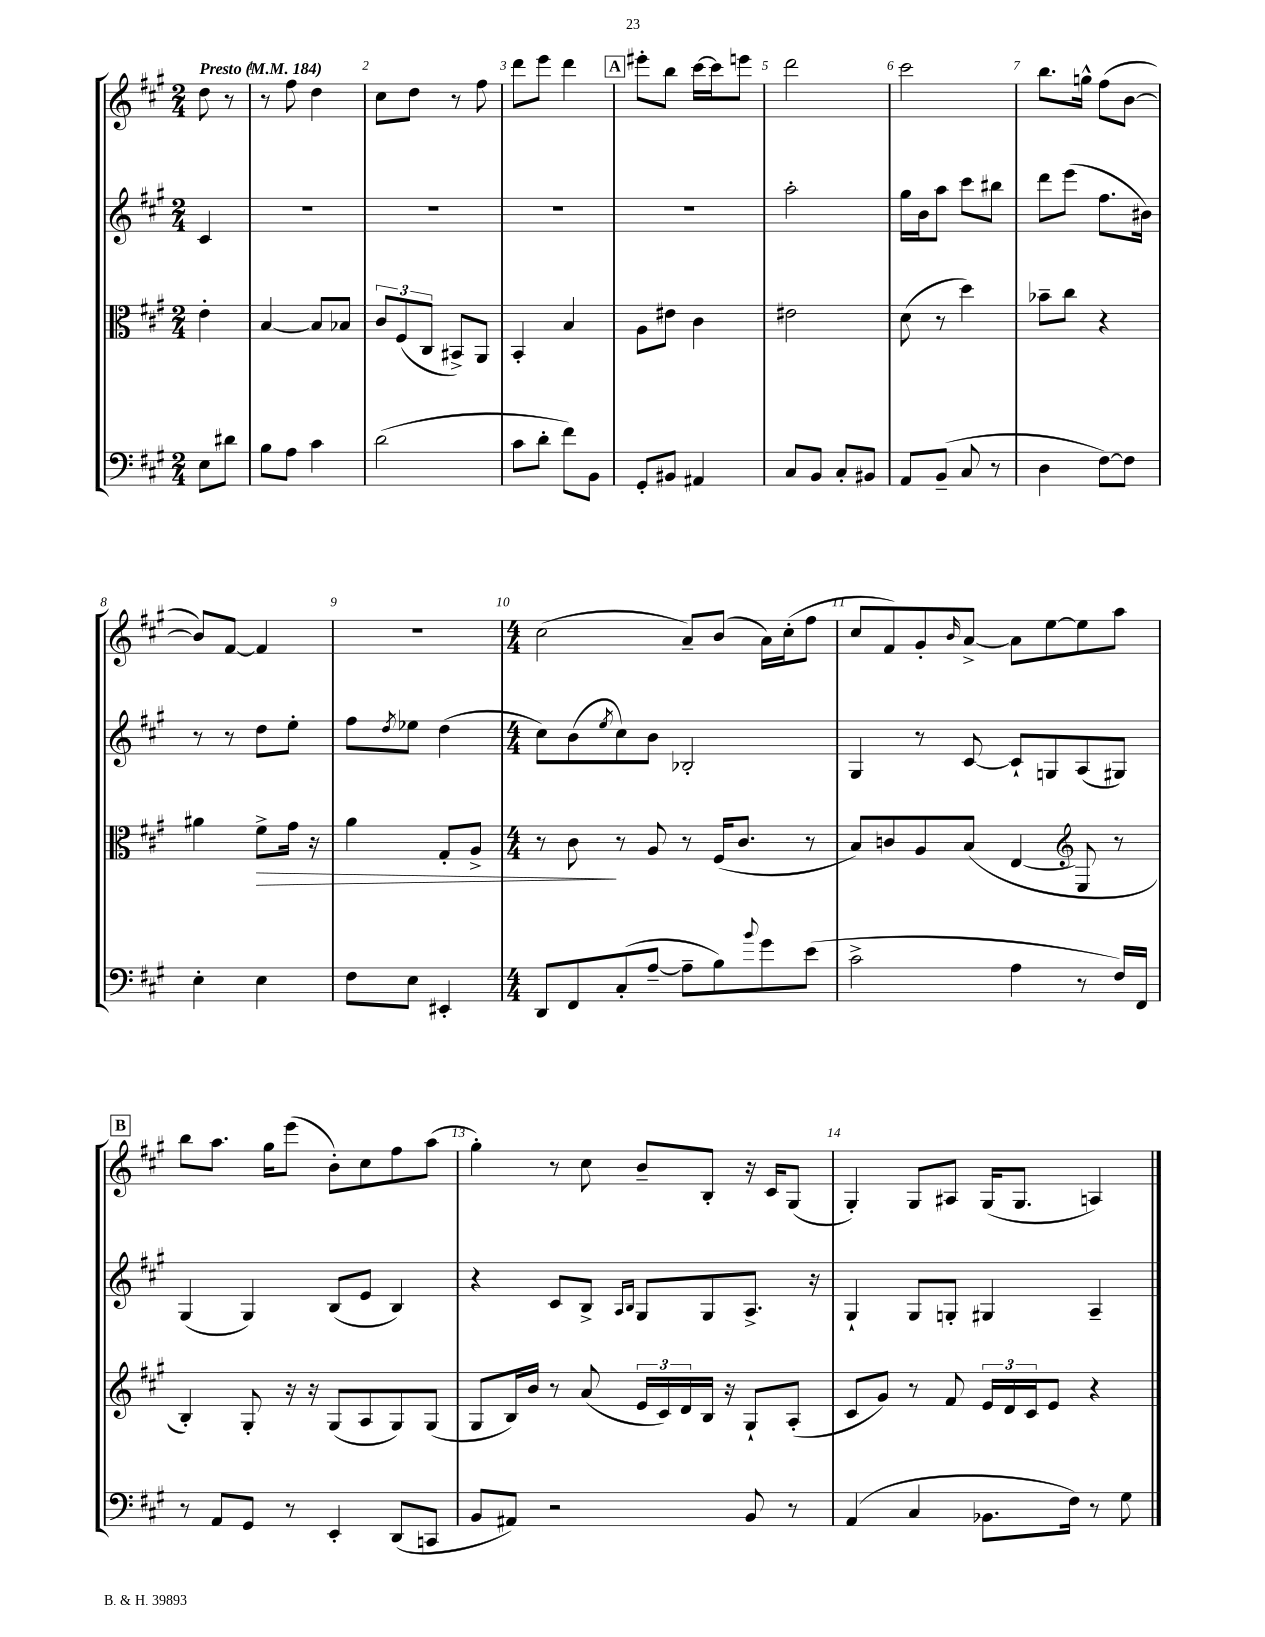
<<
\new StaffGroup <<
\new Staff = "s0" {
    \clef treble \key a \major \numericTimeSignature \time 2/4 \partial 4 \tempo "Presto" 4 = 184
    d''8 r8 |
    r8 fis''8 d''4 |
    cis''8 d''8 r8 fis''8 |
    d'''8 e'''8 d'''4 |
    \mark \markup { \box "A" } eis'''8-. b''8 cis'''16~ cis'''16 e'''8 |
    d'''2 |
    cis'''2 |
    b''8. g''16-^ fis''8( b'8~ |
    b'8) fis'8~ fis'4 |
    R2 |
    \numericTimeSignature \time 4/4 cis''2( a'8--) b'8( a'16) cis''16-.( fis''8 |
    cis''8 fis'8) gis'8-. \grace { b'16 } a'8~-> a'8 e''8~ e''8 a''8 |
    \mark \markup { \box "B" } b''8 a''8. gis''16 e'''8( b'8-.) cis''8 fis''8 a''8( |
    gis''4-.) r8 cis''8 b'8-- b8-. r16 cis'16 gis8( |
    gis4-.) gis8 ais8 gis16( gis8. a4) \bar "|." |
}
\new Staff = "s1" {
    \clef treble \key a \major \numericTimeSignature \time 2/4 \partial 4
    cis'4 |
    R2 |
    R2 |
    R2 |
    \mark \markup { \box "A" } R2 |
    a''2-. |
    gis''16 b'16 a''8 cis'''8 bis''8 |
    d'''8 e'''8( fis''8. bis'16) |
    r8 r8 d''8 e''8-. |
    fis''8 \acciaccatura { d''8 } ees''8 d''4( |
    \numericTimeSignature \time 4/4 cis''8) b'8( \acciaccatura { e''8 } cis''8) b'8 bes2-. |
    gis4 r8 cis'8~ cis'8-! g8 a8( gis8) |
    \mark \markup { \box "B" } gis4( gis4) b8( e'8 b4) |
    r4 cis'8 b8-> \grace { a16 b16 } gis8 gis8 a8.-> r16 |
    gis4-! gis8 g8-. gis4 a4-- \bar "|." |
}
\new Staff = "s2" {
    \clef alto \key a \major \numericTimeSignature \time 2/4 \partial 4
    e'4-. |
    b4~ b8 bes8 |
    \tuplet 3/2 { cis'8 fis8( cis8 } bis,8->) a,8 |
    b,4-. b4 |
    \mark \markup { \box "A" } a8 eis'8 cis'4 |
    eis'2 |
    d'8( r8 d''4) |
    bes'8-- cis''8 r4 |
    ais'4 fis'8->\> gis'16 r16 |
    a'4 gis8-. a8-> |
    \numericTimeSignature \time 4/4 r8 cis'8\! r8 a8 r8 fis16( cis'8. r8 |
    b8) c'8 a8 b8( e4~ e8 r8 |
    \mark \markup { \box "B" } \clef treble b4-.) gis8-. r16 r16 gis8( a8 gis8) gis8( |
    gis8 b16) b'16 r8 a'8( \tuplet 3/2 { e'16 cis'16) d'16 } b16 r16 gis8-! a8-.( |
    cis'8 gis'8) r8 fis'8 \tuplet 3/2 { e'16 d'16 cis'16 } e'8 r4 \bar "|." |
}
\new Staff = "s3" {
    \clef bass \key a \major \numericTimeSignature \time 2/4 \partial 4
    e8 dis'8 |
    b8 a8 cis'4 |
    d'2( |
    cis'8 d'8-. fis'8) b,8 |
    \mark \markup { \box "A" } gis,8-. bis,8 ais,4 |
    cis8 b,8 cis8-. bis,8 |
    a,8 b,8--( cis8 r8 |
    d4 fis8~) fis8 |
    e4-. e4 |
    fis8 e8 eis,4-. |
    \numericTimeSignature \time 4/4 d,8 fis,8 cis8-.( a8~-- a8-- b8) \appoggiatura { b'8 } gis'8 e'8( |
    cis'2-> a4 r8 fis16) fis,16 |
    \mark \markup { \box "B" } r8 a,8 gis,8 r8 e,4-. d,8( c,8 |
    b,8 ais,8) r2 b,8 r8 |
    a,4( cis4 bes,8. fis16) r8 gis8 \bar "|." |
}
>>
>>
\layout { \context { \Score \override BarNumber.break-visibility = ##(#f #t #t) barNumberVisibility = #all-bar-numbers-visible } }
